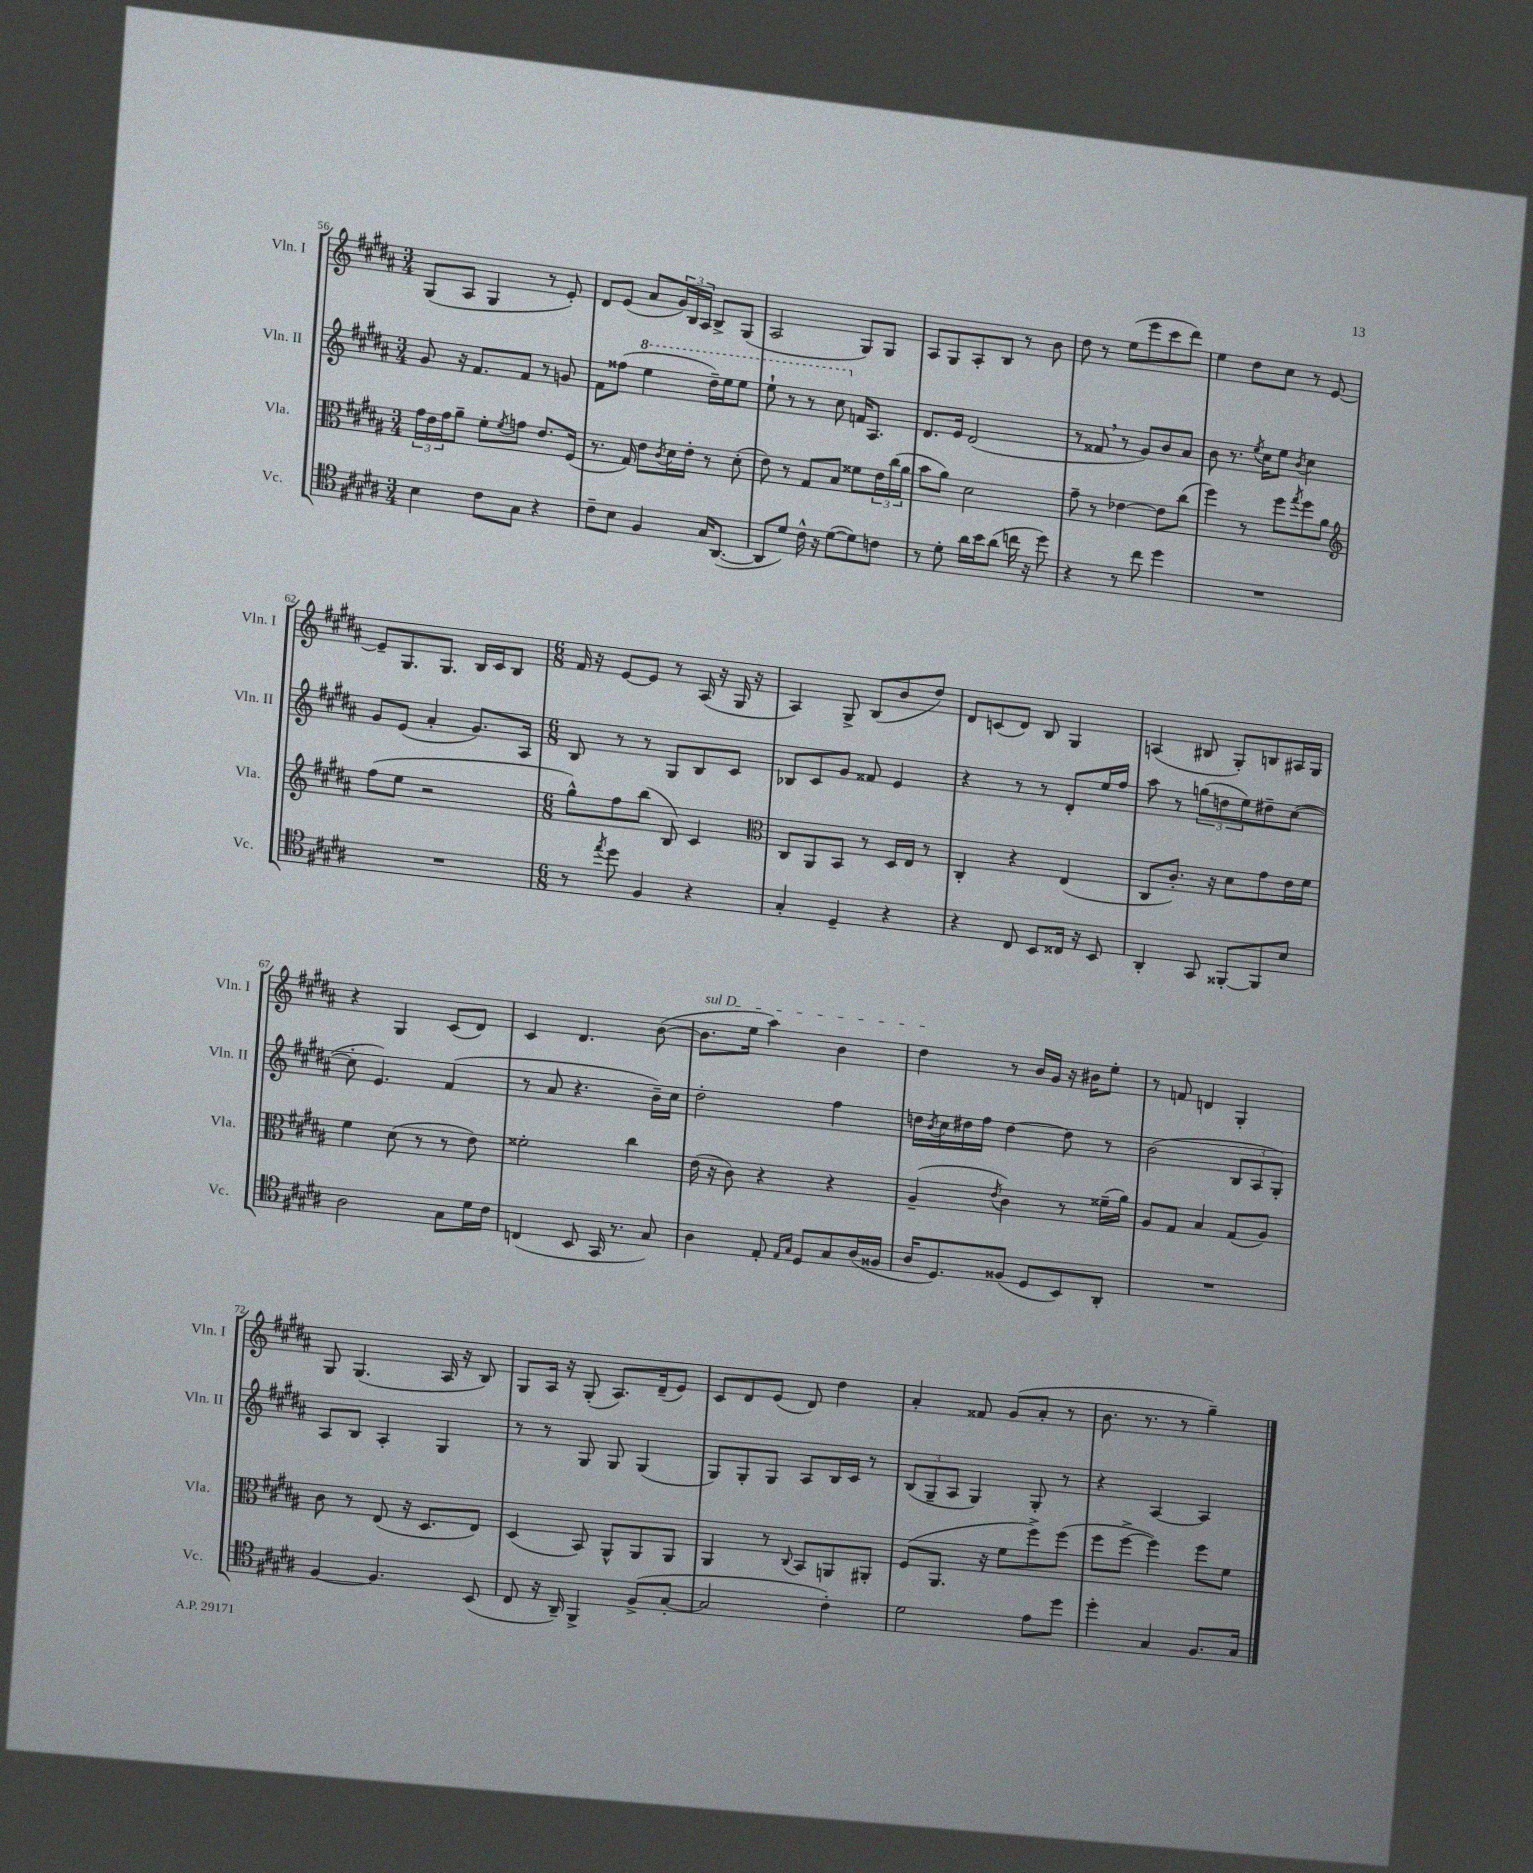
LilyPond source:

<<
\new StaffGroup <<
\new Staff = "s0" \with { instrumentName = "Vln. I" shortInstrumentName = "Vln. I" } {
    \clef treble \key b \major \numericTimeSignature \time 3/4
    gis8( ais8 gis4 r8 e'8-.) |
    dis'8 e'8( ais'8 \tuplet 3/2 { gis'16) b16 ais16 } b8-> gis8( |
    ais2 gis8) gis8 |
    ais8 gis8 ais8-. b8 r8 b'8 |
    dis''8 r8 e''8( e'''8 cis'''8 dis'''8) |
    e''4 dis''8 cis''8 r8 e'8~ |
    e'8-- gis8. gis8. b16 cis'16 b8 |
    \numericTimeSignature \time 6/8 fis'16 r16 e'8~ e'8 r8 ais16( r16 gis16 r16 |
    ais4) gis8-> b8( b'8 dis''8) |
    dis'8 c'8( dis'8) b8 gis4 |
    a4( bis8 gis8-.) b8 ais16 gis16 |
    r4 gis4 cis'8( dis'8) |
    cis'4 dis'4. b'8~( |
    \once \override TextSpanner.bound-details.left.text = \markup { \italic "sul D" } b'8.\startTextSpan e''16 ais''4) b'4 |
    dis''4\stopTextSpan r8 b'16 gis'16 r16 bis'16 e''8-. |
    r8 f'8 d'4 gis4-. |
    gis8 gis4.( ais16 r16 b8) |
    gis8 ais16 r16 gis8-.( ais8.) dis'16--( e'8) |
    cis'8 dis'8 e'8( dis'8) dis''4 |
    ais'4-. fisis'8 gis'8( ais'8-. r8 |
    b'8. r8. r8 gis''4--) \bar "|." |
}
\new Staff = "s1" \with { instrumentName = "Vln. II" shortInstrumentName = "Vln. II" } {
    \clef treble \key b \major \numericTimeSignature \time 3/4
    gis'8 r16 fis'8. fis'8 r8 g'8 |
    fis'8 fisis''8( \ottava #1 e'''4 dis'''16--) e'''16 e'''8 |
    e'''8-! r8 r8 cis'''8 \ottava #0 f'16 ais8. |
    dis'8. e'16 dis'2( |
    r8 fisis'8 \breathe r8 gis'8) b'8 ais'8 |
    b'8 r8. \acciaccatura { e''8 } cis''16 e''8 \acciaccatura { b'8 } cis''4 |
    gis'8 e'8( ais'4-. gis'8.) ais16 |
    \numericTimeSignature \time 6/8 b8 r8 r8 gis8 b8 cis'8 |
    bes8 cis'8 gis'8 fisis'8 e'4 |
    r4 r8 r8 dis'8-. e''16 fis''16 |
    ais''8 r8 \tuplet 3/2 { g''8( d''8 e''8) } dis''8-- cis''8~( |
    cis''8-. e'4.) fis'4( |
    r8 ais'8 r4. b'16--) cis''16 |
    dis''2-. fis''4 |
    d''16 \acciaccatura { b'8 } cis''16 dis''16 fis''16 dis''4~ dis''8 r8 |
    b'2( \tuplet 3/2 { b8 ais8 gis8-.) } |
    ais8 b8 ais4-. gis4 |
    r8 r8 gis8 gis8 gis4( |
    gis8) gis8-. gis8 ais8 b16 cis'16 r8 |
    \tuplet 3/2 { b8( gis8-- ais8 } gis4) gis8-. r8 |
    r4 ais4~ ais4 \bar "|." |
}
\new Staff = "s2" \with { instrumentName = "Vla." shortInstrumentName = "Vla." } {
    \clef alto \key b \major \numericTimeSignature \time 3/4
    \tuplet 3/2 { gis'16 e'16 gis'16 } ais'8-- fis'8-. \acciaccatura { fis'8 } g'8 e'8. fis16( |
    r8. gis16) e'8 \acciaccatura { cis'8 } dis'16 e'16-. r8 dis'8-.( |
    e'8) r8 gis8 b8 fisis'8 \tuplet 3/2 { e'16 cis''16( ais'16 } |
    b'8 ais'8) dis'2 |
    gis'8-- r8 ees'4~ ees'8 cis''8( |
    fis''4) r8 fis''8 \acciaccatura { gis''8 } fis''8 ais'8 |
    \clef treble fis''8( e''8 r2 |
    \numericTimeSignature \time 6/8 gis''8-^) fis''8 b''8( b8) cis'4 |
    \clef alto cis8 ais,8 b,8 r8 dis16 e16 r8 |
    cis4-. r4 e4( |
    cis8 cis'8.-.) r16 dis'8 gis'8 e'16 fis'16 |
    fis'4 dis'8( r8 r8 e'8) |
    fisis'2-. cis''4 |
    e'16( r16 cis'8) r4 r4 |
    ais4--( \acciaccatura { e'8 } cis'4) r8 fisis'16--( ais'16) |
    ais8 gis8 b4 gis8( ais8) |
    cis'8 r8 e8( r16 dis8. e8) |
    dis4( b,8) ais,8-^ ais,8 ais,8 |
    ais,4 r8 \appoggiatura { cis8 } b,8 a,8 ais,8-. |
    fis8( ais,8. r16 fis'8 fis''8->) fis''8( |
    fis''8 fis''8~-> fis''4) fis''8 fis'8 \bar "|." |
}
\new Staff = "s3" \with { instrumentName = "Vc." shortInstrumentName = "Vc." } {
    \clef tenor \key b \major \numericTimeSignature \time 3/4
    b4 cis'8 gis8 r4 |
    cis'8-- b8 fis4 gis16 ais,8.~( |
    ais,8 dis'8) cis'16-^ r16 dis'8~( dis'8) c'8 |
    r8 dis'8-. ais'16 b'16 ais'8( c''16 r16 dis''8) |
    r4 r8 cis''8 dis''4 |
    R2. |
    R2. |
    \numericTimeSignature \time 6/8 r8 \acciaccatura { e''8 } dis''8 fis4 r4 |
    gis4-. dis4-- r4 |
    r4 cis8 b,8 cisis16 r16 b,8 |
    ais,4-. gis,8 fisis,8~-. fisis,8 b8 |
    ais2 gis8 dis'16 cis'16 |
    c4( b,8 gis,16 r8. gis8) |
    ais4 e8-. \grace { e16 gis16 } dis8 gis8 ais16( fisis16 |
    ais16 dis8.) fisis8( dis8 b,8) ais,8-. |
    R2. |
    fis4~ fis4. b,8( |
    cis8 r16 ais,16--) fis,4-> fis8->( gis8~-. |
    gis2 cis'4-.) |
    dis'2 e'8 dis''8 |
    dis''4-. gis4 fis8. gis16 \bar "|." |
}
>>
>>
\layout { \context { \Score currentBarNumber = #56 } }
